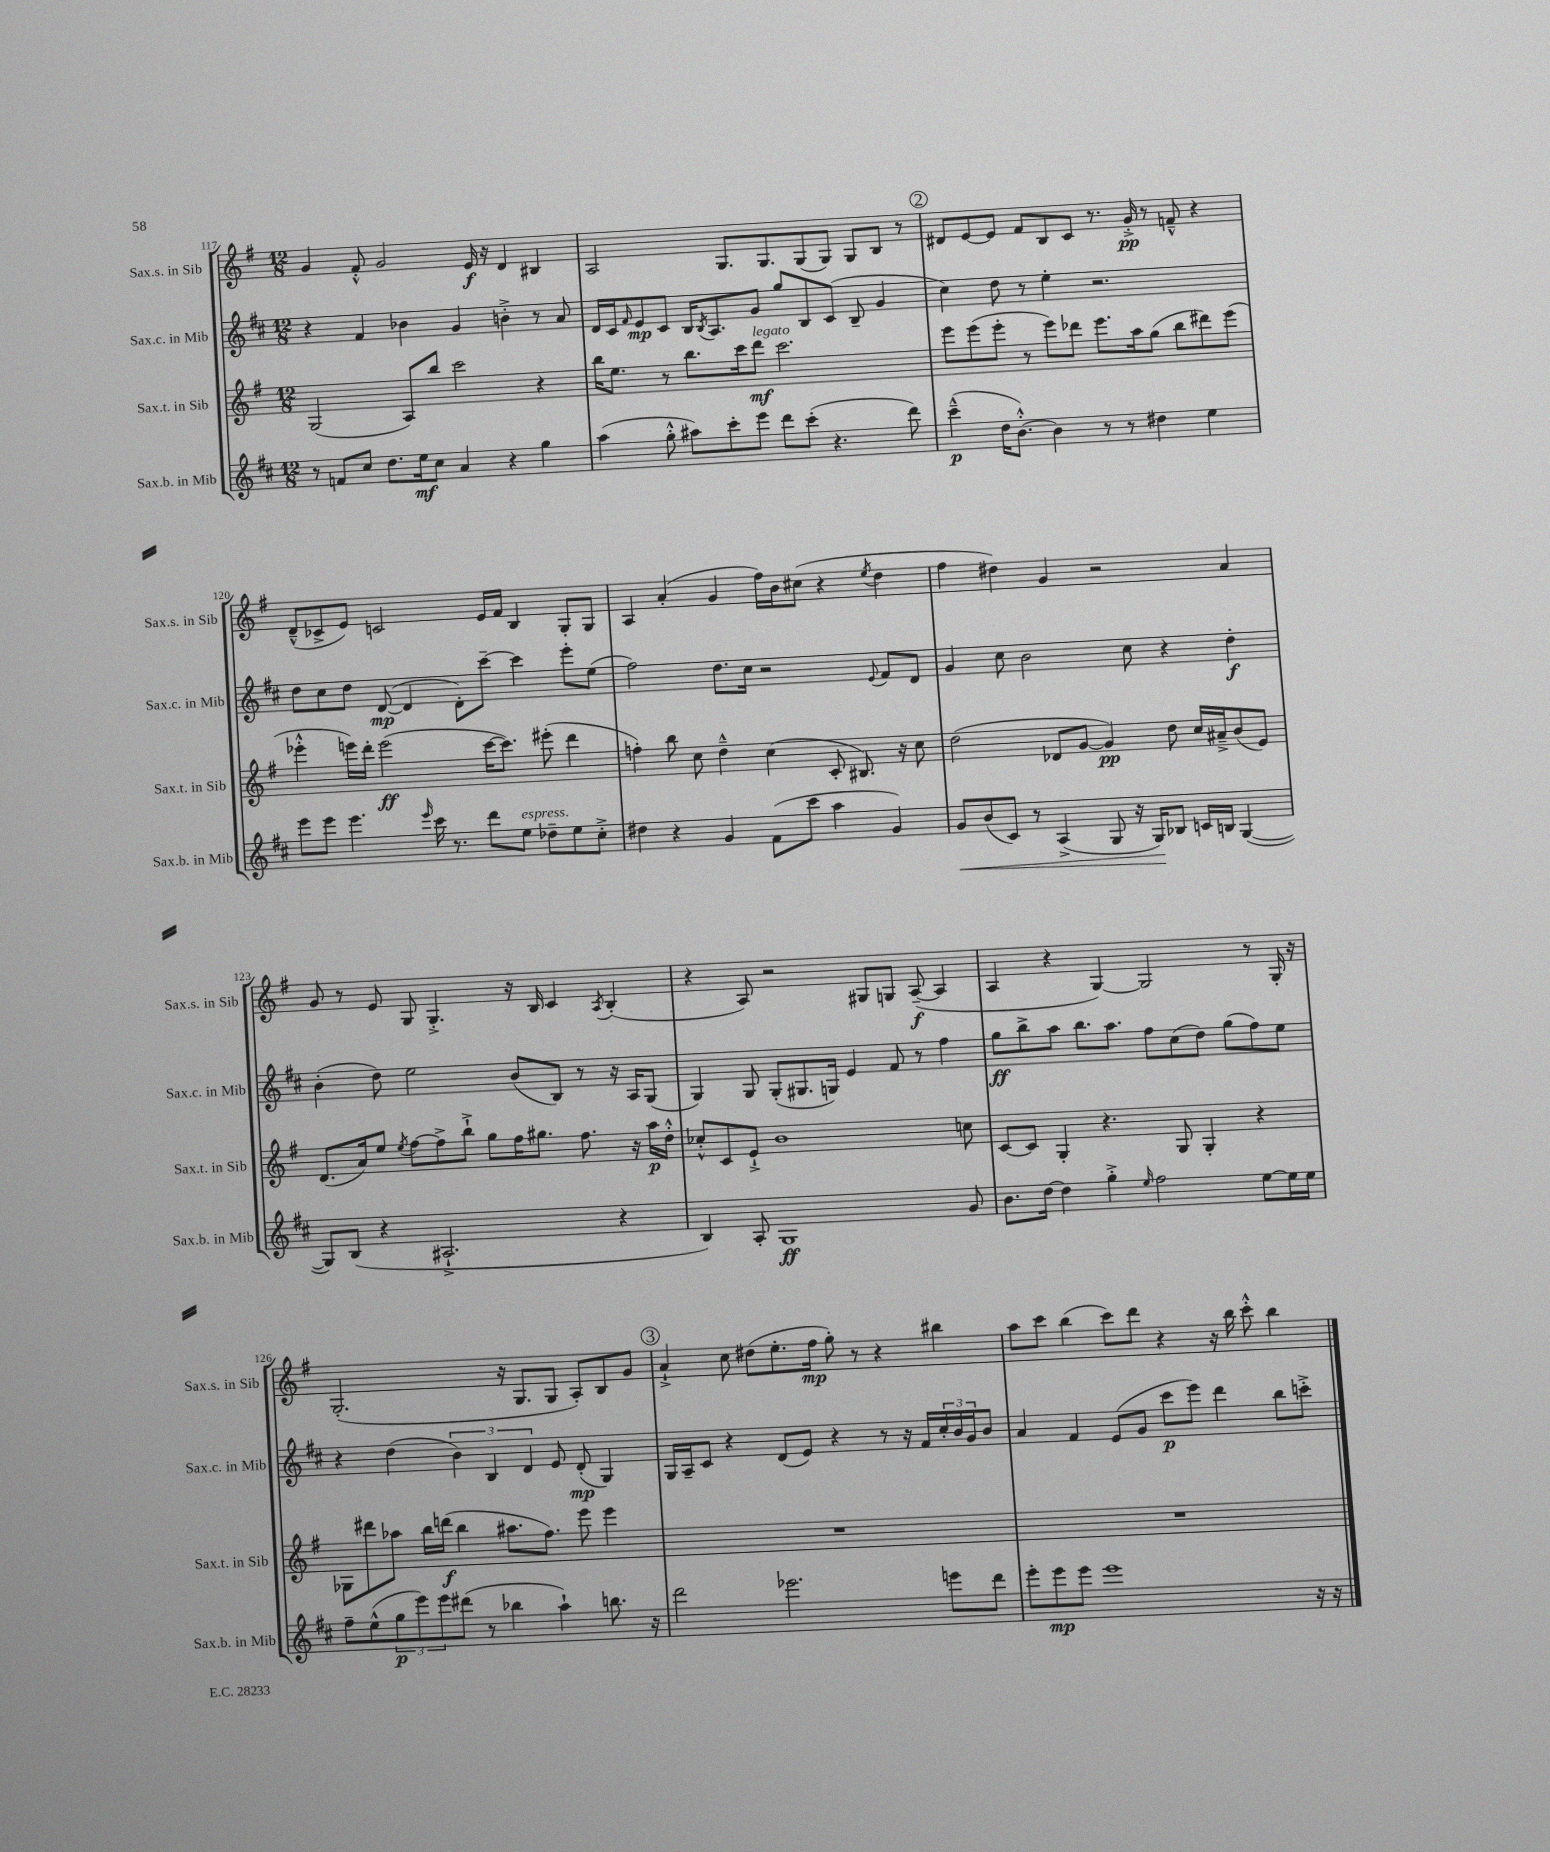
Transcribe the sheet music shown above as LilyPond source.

<<
\new StaffGroup <<
\new Staff = "s0" \with { instrumentName = "Sax.s. in Sib" shortInstrumentName = "Sax.s. in Sib" } {
    \clef treble \key g \major \numericTimeSignature \time 12/8
    g'4 fis'8-.-^ g'2 e'16\f r16 d'4 bis4 |
    a2 g8. g8. g8( g8) g8 b8 r8 |
    \mark \markup { \circle "2" } dis'8 e'8~ e'8 fis'8 b8 c'8 r8. g'16-.->\pp r8 f'8---^ r4 |
    d'8---^( ces'8-> e'8) c'2 e'16 fis'16 b4 g8-. g8 |
    a4 a'4-.( g'4 fis''16) b'16 cis''8( r4 \acciaccatura { e''8 } d''4 |
    fis''4 dis''4) g'4 r2 a'4 |
    g'8 r8 e'8 g8 g4.-.-> r16 b16 c'4 \acciaccatura { a8 } b4-.( |
    r4 a8) r2 gis8 g8 a8~--\f( a4 |
    a4 r4 g4~) g2 r8 g16-. r16 |
    g2.-.( r16 g8. g8 a8-.) b8 g'8 |
    \mark \markup { \circle "3" } a'4-!-> c''8 dis''8( e''8.-. fis''16\mp g''8-.) r8 r4 bis''4 |
    a''8 c'''8 b''4( c'''8) d'''8 r4 r16 b''16 c'''8-.-^ b''4 \bar "|." |
}
\new Staff = "s1" \with { instrumentName = "Sax.c. in Mib" shortInstrumentName = "Sax.c. in Mib" } {
    \clef treble \key d \major \numericTimeSignature \time 12/8
    r4 fis'4 bes'4 g'4 b'4-.-> r8 a'8 |
    d'16 cis'16 \grace { fis'16 } e'8\mp cis'8 b16 \acciaccatura { b8 } a8. g'8 g''8 b8 cis'8( b8-- g'4 |
    \mark \markup { \circle "2" } cis''4) d''8 r8 e''4-. r2. |
    d''8 cis''8 d''8 d'8~\mp( d'4 d'8-.) cis'''8~-- cis'''4 e'''8-. e''8( |
    fis''2) d''8. cis''16 r2 \appoggiatura { e'8 } fis'8 d'8 |
    g'4 cis''8 b'2 cis''8 r4 d''4-.\f |
    b'4-.( d''8) e''2 b'8( b8) r8 r16 a16 g8( |
    g4) g8 g8-.( gis8. g16) e'4 fis'8 r8 fis''4 |
    g''8\ff b''8-> a''8 b''8. a''8. fis''8 cis''8( d''8) g''8( fis''8) e''8 |
    r4 d''4( \tuplet 3/2 { b'4) b4 d'4 } e'8 d'8-.\mp( g4) |
    \mark \markup { \circle "3" } g16 a16-- cis'8 r4 d'8( e'8) r4 r8 r16 fis'16 \tuplet 3/2 { cis''16-. b'16 g'16 } b'8 |
    a'4 fis'4 e'8( g'8 cis'''8\p e'''8) d'''4 b''8 c'''8-.-> \bar "|." |
}
\new Staff = "s2" \with { instrumentName = "Sax.t. in Sib" shortInstrumentName = "Sax.t. in Sib" } {
    \clef treble \key g \major \numericTimeSignature \time 12/8
    g2( a8) b''8 c'''2 r4 |
    b''16 e''8. r8 b''8. c'''16 d'''8\mf^\markup { \italic "legato" } c'''2. |
    \mark \markup { \circle "2" } e'''8 e'''8( e'''8-. r8 e'''8) des'''8 e'''8. a''16 g''8( b''8 dis'''8) e'''8( |
    ees'''4-.-^ e'''16) d'''16-. e'''2\ff( c'''16~ c'''8.) eis'''8-.( d'''4 |
    f''4-.) b''8 c''8 d''4---^ c''4( c'8-. bis8.) r16 c''8 |
    d''2( des'8 g'8~ g'4\pp) d''8 c''16 ais'16---> b'8( e'8) |
    d'8.( a'16) e''8 \acciaccatura { e''8 } fis''8~ fis''8-> b''8-!-> g''8 fis''16 gis''8. fis''8. r16 a''16\p d''16-.-^ |
    ces''8-.-^ c'8 e'8-!-> b'1 c''8 |
    c'8~ c'8 g4-. r4. g8 g4-. r4 |
    ges8 dis'''8 aes''8 b''16 d'''16\f( b''4 ais''8. fis''8.) e'''8 e'''4 |
    \mark \markup { \circle "3" } R1. |
    R1. \bar "|." |
}
\new Staff = "s3" \with { instrumentName = "Sax.b. in Mib" shortInstrumentName = "Sax.b. in Mib" } {
    \clef treble \key d \major \numericTimeSignature \time 12/8
    r8 f'8 cis''8 d''8. e''16\mf cis''8 a'4 r4 g''4 |
    a''4( g''8-.-^ ais''8) cis'''8-. e'''8 d'''8 cis'''8-.( r4. d'''8) |
    \mark \markup { \circle "2" } cis'''4---^\p( d''16 b'8.~-.-^) b'4 r8 r8 dis''4 e''4 |
    e'''8 e'''8 e'''4. \grace { e'''16 } cis'''16 r8. d'''8 e''8^\markup { \italic "espress." } des''8-- e''8 cis''8-.-> |
    dis''4 r4 g'4 fis'8( cis'''8 a''4 g'4) |
    g'8\< b'8( cis'8) r8 a4->( g8 r16 g16\!) bes8 c'16 b16 g4~( |
    g8) b8( r4 ais2.-!-> r4 |
    b4) a8-. g1\ff g'8 |
    b'8. d''16~ d''4 g''4-.-> \grace { e''16 } fis''2 e''8~ e''16 e''16 |
    fis''8-- e''8-^( \tuplet 3/2 { g''8\p e'''8) e'''8 } dis'''8( r8 bes''4 a''4-!) b''8. r16 |
    \mark \markup { \circle "3" } d'''2 ees'''2. e'''8 d'''8 |
    e'''8-. e'''8\mp e'''8 e'''1 r16 r16 \bar "|." |
}
>>
>>
\layout { \context { \Score currentBarNumber = #117 } }
